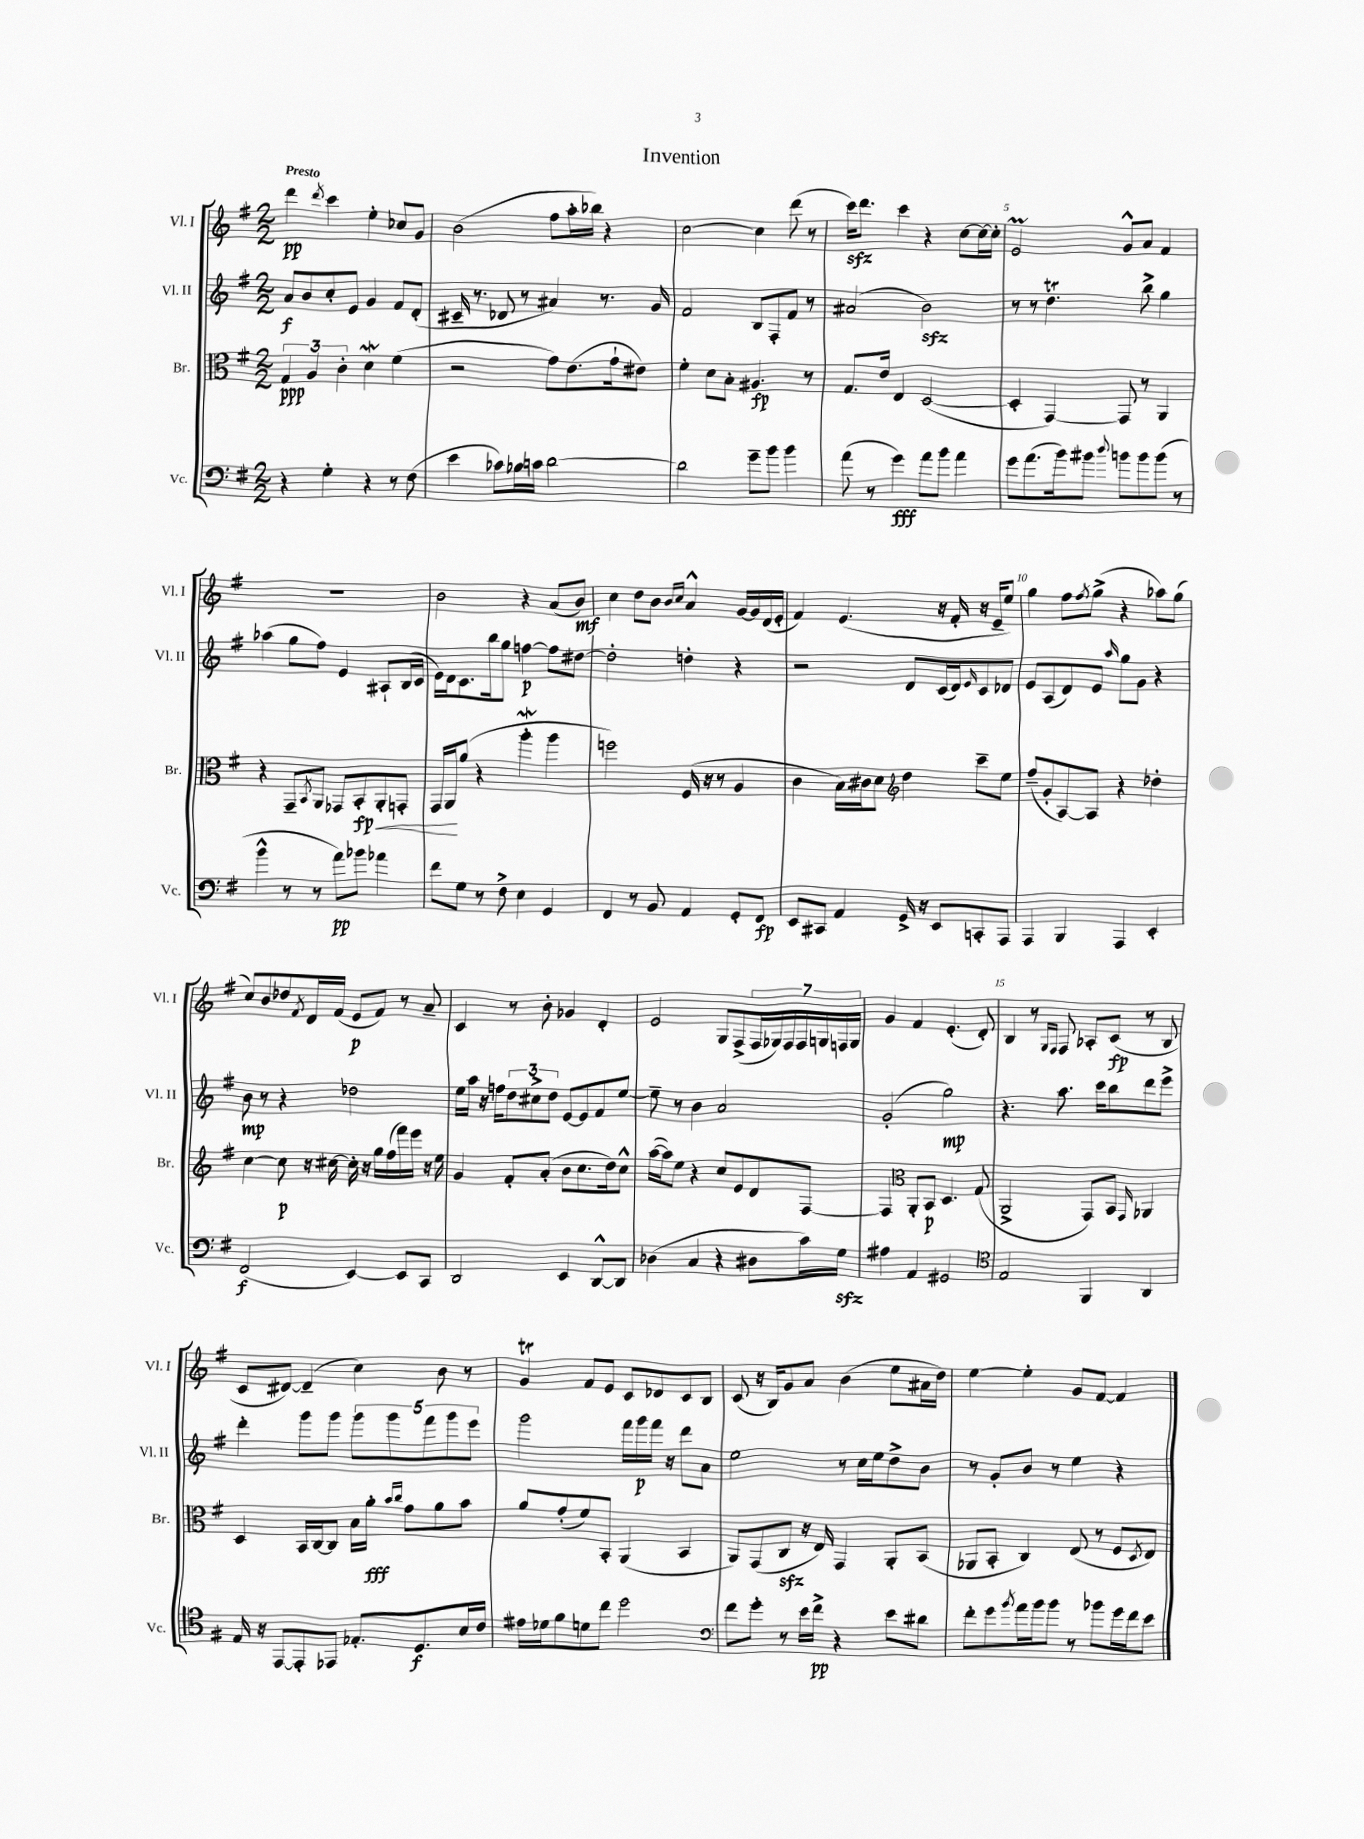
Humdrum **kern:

**kern	**kern	**kern	**kern
*staff4	*staff3	*staff2	*staff1
*clefF4	*clefC3	*clefG2	*clefG2
*k[f#]	*k[f#]	*k[f#]	*k[f#]
*M2/2	*M2/2	*M2/2	*M2/2
4r	6G/	8a/L	4ddd\
.	.	8b/	.
.	6A/	.	.
.	.	.	8qddd/
4G'\	.	8cc'/	4ccc\
.	6c'\	.	.
.	.	8e/J	.
4r	4d\	4g/	4ee'\
8r	(4f#\	8f#/L	8cc-/L
(8F#\	.	(8d'/J	8g/J
=	=	=	=
4e\	2r	16c#~/	(2b\
.	.	8.r	.
8c-\L)	.	8d-/	.
16B-\L	.	8r	.
16c\JJ	.	.	.
[2d\	8g\L)	4a#/)	8ff#\L
.	(8.e\	.	16aa'\L
.	.	.	16bb-\JJ)
.	.	8.r	4r
.	16g`\k	.	.
.	8e#\J)	.	.
.	.	16g/	.
=	=	=	=
2d\]	4f#'\	2f#/	[2cc\
.	8d\L	.	.
.	8B'\J	.	.
8g~\L	4.A#/	8B/L	4cc\]
8b\J	.	8F#'/	.
4b\	.	8f#/J	(8ddd\
.	8r	8r	8r
=	=	=	=
(8a\	8.G/L	(2a#/	16ccc\LK)
.	.	.	8.ddd\J
8r	.	.	.
.	16e/Jk	.	.
4g\)	4E/	.	4ccc\
8a\L	([2D/	2b\)	4r
8b\J	.	.	.
4a\	.	.	[8cc\L
.	.	.	16cc\_L
.	.	.	16cc'\]JJ
=	=	=	=
8g\L	4D'/]	8r	2e/
(8.a\	.	8r	.
.	[4GG/)	4.dd\	.
16b\k)	.	.	.
8b#\J	.	.	.
8qqdd/	.	.	.
8b\L	8GG/]	.	8g^^/L
8b\	8r	8bb^\	8a/J
(8b\J	4AA/	4gg\	4f#/
8r	.	.	.
=	=	=	=
4b^^\	4r	(4aa-\	1r
8r	8GG~/L	8gg\L	.
.	8qBB/	.	.
8r	8AA/J	8ff#\J)	.
8a\L)	8GG-/L	4e/	.
8b-\J	8BB'/	.	.
4a-\	8AA'/	8A#`/L	.
.	8GG'/J	(16B/L	.
.	.	16c/JJ	.
=	=	=	=
8f#\L	16GG/LL	16e\LL)	2b\
.	16AA/J	16d\J	.
8G\J	(8a/J	8.c\	.
8r	4r	.	.
.	.	16bb\k	.
8F#^\	.	8gg\J	.
4E\	4aa'\	[4ff\	4r
4GG/	4aa\	8ff\]L	(8a/L
.	.	[8dd#\J	8b/J)
=	=	=	=
4FF#/	2ff\)	2dd#'\]	4cc\
8r	.	.	8dd\L
8BB/	.	.	8b\J
.	.	.	16qqb/LL
.	.	.	16qqcc/JJ
4AA/	(16F#/	4dd'\	4a^^/
.	16r	.	.
.	8r	.	.
8GG'/L	4A/	4r	[16g/LL
.	.	.	16g/]
8FF#/J	.	.	(16d/
.	.	.	16e'/JJ
=	=	=	=
8EE/L	4c\	2r	4f#/)
8CC#/J	.	.	.
4AA/	16B\LL)	.	(4.e/
.	16c#\J	.	.
.	8d\J	.	.
*	*clefG2	*	*
16GG^/	4dd\	8d/L	.
16r	.	.	.
8EE/L	.	(16c/L	16r
.	.	16d/J)	16f#'/
.	.	16qqe/	.
8CC'/	8ccc~\L	8c/	16r
.	.	.	16e~/LK
8AAA/J	8ee\J	8d-/J	8ee/J)
=	=	=	=
4AAA/	(8ff#~/L	8e/L	4gg\
.	8g'/	(8A/	.
4BBB/	[8A/)	8d/)	8ff#\L
.	.	.	8qff#/
.	8A/]J	8e/J	(8gg^\J
.	.	16qqaa/	.
4AAA/	4r	8gg\L	4r
.	.	8g\J	.
4EE'/	4dd-'\	4r	8aa-\L)
.	.	.	(8gg\J
=	=	=	=
(2FF#/	[4cc\	8b\	8cc/L)
.	.	8r	8b/
.	8cc\]	4r	8dd-/
.	.	.	8qf#/
.	16r	.	16d/L
.	[16cc#\	.	(16f#/JJ
[4EE/)	16cc#'\]	2dd-\	8e/L
.	16r	.	.
.	16gg\LL	.	8f#/J)
.	(16ff#\	.	.
8EE/]L	16fff#\)	.	8r
.	16eee\JJ	.	.
8CC/J	16r	.	8a~/
.	16ee\	.	.
=	=	=	=
2DD/	4g/	16ee\LL	4c/
.	.	16aa\JJ	.
.	.	16r	.
.	.	16ff\LK	.
.	8f#'/L	12dd\	8r
.	.	12cc#^\	.
.	(8a'/J	.	8b'\
.	.	12dd\J	.
4EE/	8b\L	[8e/L	4g-/
.	8.cc\	8e/]	.
[8DD^^/L	.	8f#/	4d'/
.	16dd\k)	.	.
8DD/]J	8cc^^\J	[8ee/J	.
=	=	=	=
(4D-\	([16aa\LL	8ee~\]	2e/
.	16aa\]J)	.	.
.	8ee\J	8r	.
4C/	4r	4b\	.
4r	8cc/L	2a/	8G/L
.	8e/	.	(8F#^/
8D#\L	8d/	.	28F#/L
.	.	.	28G-/)
.	.	.	28F#/
.	.	.	28F#/
16c\L)	[8F#/J	.	.
.	.	.	28G/
.	.	.	28F/
16G\JJ	.	.	.
.	.	.	28G/JJ
=	=	=	=
4A#\	4F#/]	(2g'/	4g/
*	*clefC3	*	*
4AA/	8AA'/L	.	4f#/
.	8BB/J	.	.
2GG#/	4.D/	2gg\)	(4.e'/
.	(8G/	.	8d'/)
=	=	=	=
*clefC4	*	*	*
2E/	2AA^/	4.r	4B/
.	.	.	8r
.	.	.	16qqG/LL
.	.	.	16qqF#/JJ
.	.	8.aa\	8F#/
4FF#/	8GG/L)	.	8A-'/L
.	.	16ccc\LK	.
.	8BB/J	8bb\	(8c/J
.	16qqGG/	.	.
4AA/	4AA-/	8ddd\	8r
.	.	8eee^\J	8B/
=	=	=	=
16E/	4D/	4ddd'\	8c/L
16r	.	.	.
[8EE/L	.	.	[8d#/J)
8EE'/]	16BB/LL	8ggg\L	(4d#~/]
.	[16C/J	.	.
8EE-/J	8C/]J	8ggg\J	.
8.E-'/L	16B\LL	10ggg\L	4cc\)
.	16a'\JJ	.	.
.	.	10ggg\	.
.	16qqb/LL	.	.
.	16qqcc/JJ	.	.
.	8g\L	.	.
8.D/	.	.	.
.	.	10fff#\	.
.	8a\	.	8b\
.	.	10ggg\	.
16B/L	8b\J	.	8r
.	.	10eee\J	.
16c/JJ	.	.	.
=	=	=	=
16e#\LL	8a/L	2ggg\	4g/
16d-\J	.	.	.
8f#\	(8g'/	.	.
8d\	8f#/)	.	8f#/L
8cc\J	8BB'/J	.	8e/J
2dd\	(4AA/	16fff#\LL	8c/L
.	.	16ggg\	.
.	.	16fff#\JJ	8d-/
.	.	16r	.
.	4BB/	8ddd\L	8c/
.	.	8a\J	8B/J
=	=	=	=
*clefF4	*	*	*
8f#\L	8AA/L)	2ee\	(8c/
8g'\J	(8GG/	.	16r
.	.	.	16B/LK)
8r	8C/J	.	8g/
16e\LL	16r	.	8a/J
16f#^\JJ	16E/)	.	.
4r	4GG/	8r	(4b\
.	.	16cc\LL	.
.	.	16ee\J	.
8e\L	8AA'/L	8dd^\	8ee\L
8d#\J	(8BB/J	8b\J	16a#\L
.	.	.	16dd\JJ)
=	=	=	=
8f#'\L	8AA-/L	8r	[4ee\
8g\	8BB'/J	8g'/L	.
8qb/	.	.	.
16a\L	4C/)	8b/J	4ee'\]
16b\J	.	.	.
8b\J	.	8r	.
8r	(8E/	4ee\	8g/L
8b-\L	8r	.	[8f#/J
16g\L	8F#/L	4r	4f#/]
16f#\J	.	.	.
.	8qD/	.	.
8e\J	8E/J)	.	.
==	==	==	==
*-	*-	*-	*-
